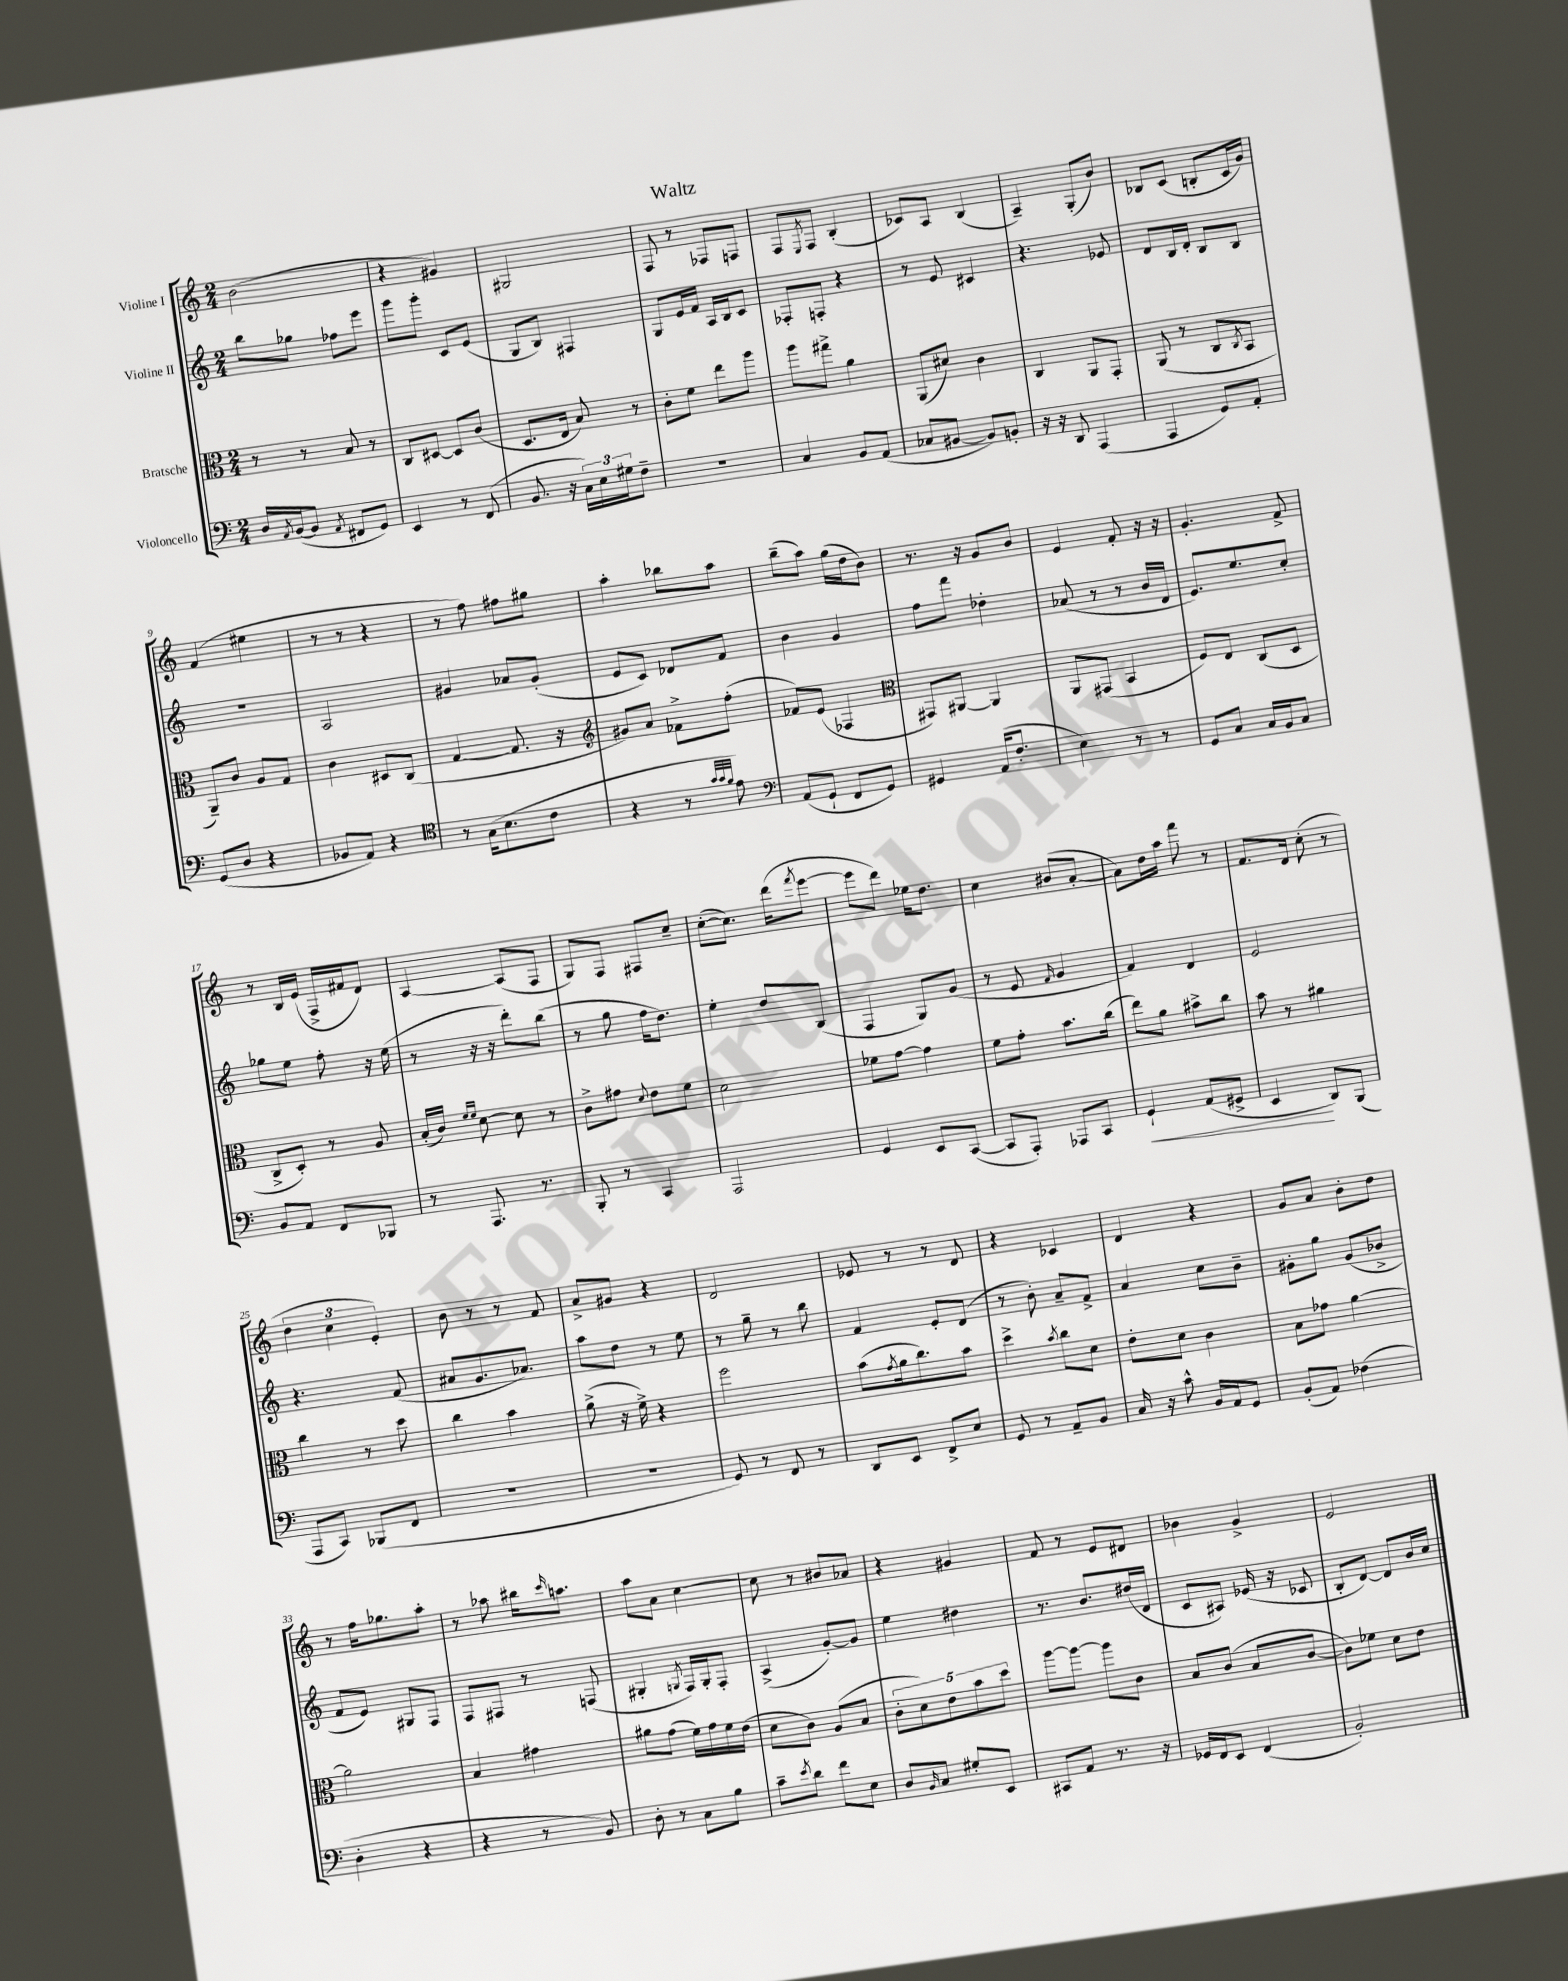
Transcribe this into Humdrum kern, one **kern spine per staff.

**kern	**dynam	**kern	**kern	**kern
*part4	*part4	*part3	*part2	*part1
*staff4	*staff4	*staff3	*staff2	*staff1
*I"Violoncello	*	*I"Bratsche	*I"Violine II	*I"Violine I
*clefF4	*	*clefC3	*clefG2	*clefG2
*k[]	*	*k[]	*k[]	*k[]
*M2/4	*	*M2/4	*M2/4	*M2/4
=1	=1	=1	=1	=1
16D/LL	.	8r	8bb\L	(2b\
8qAA/	.	.	.	.
([16BB/J	.	.	.	.
8BB/J]	.	8r	8gg-X\J	.
8qAA/	.	.	.	.
8FF#X/L	.	8B/	8ff-X\L	.
8GG/J)	.	8r	8eee\J	.
=2	=2	=2	=2	=2
4EE/	.	8C/L	8ggg\L	4r
.	.	[8D#X/J	8ggg'\J	.
8r	.	8D#/L]	8c/L	4g#X/)
(8FF/	.	(8c/J	(8e/J	.
=3	=3	=3	=3	=3
8.BB/	.	8.D/L	8G/L	2G#X/
.	.	.	8B/J)	.
16r	.	16E/Jk	.	.
24C\LL)	.	8B/)	4F#X/	.
24E\	.	.	.	.
24G#X\J	.	.	.	.
8F~\J	.	8r	.	.
=4	=4	=4	=4	=4
2r	.	8c'\L	8G/L	8F/
.	.	8f\J	16e/L	8r
.	.	.	16f/JJ	.
.	.	8ee\L	16A/LL	8F-X/L
.	.	.	16B/J	.
.	.	8aa\J	8c/J	8Fn/J
=5	=5	=5	=5	=5
4C/	.	8aa\L	8F-X'/L	8F/L
.	.	.	.	8qE/
.	.	8gg#X^\J	8Fn'/J	8F/J
8BB/L	.	4a\	4r	(4B'/
(8AA/J	.	.	.	.
=6	=6	=6	=6	=6
8C-X/L	.	(8AA/L	8r	8c-X/L)
[8BB#X/J	.	8d#X/J)	8e/	8A/J
8BB#/L])	.	4c\	4c#X/	(4B/
8BBn'/J	.	.	.	.
=7	=7	=7	=7	=7
16r	.	4C/	4.r	4A~/)
16r	.	.	.	.
8DD/	.	.	.	.
(4AAA/	.	8AA/L	.	(8G'/L
.	.	8GG'/J	8e-X/	8b/J)
=8	=8	=8	=8	=8
4AAA/	.	(8AA/	8d/L	8B-X/L
.	.	8r	16B/L	(8c/J
.	.	.	16d'/JJ	.
8GG/L)	.	8C/L	8B/L	8Bn'/L
.	.	8qC/	.	.
8AA'/J	.	8BB/J	8B/J	16c/L
.	.	.	.	16g/JJ)
!!LO:LB:g=z
=9	=9	=9	=9	=9
(8GG/L	.	8AA~/L)	2r	(4f/
8D/J	.	8c/J	.	.
4r	.	8A/L	.	4ee#X\
.	.	8G/J	.	.
=10	=10	=10	=10	=10
8BB-X/L	.	4c\	2A/	8r
8AA/J)	.	.	.	8r
4r	.	8D#X/L	.	4r
.	.	(8C/J	.	.
=11	=11	=11	=11	=11
*clefC4	*	*	*	*
8r	.	[4G/	4g#X/	8r
(16G\KL	.	.	.	8ff\)
8.B\	.	.	.	.
.	.	8.G/]	8a-X/L	8ff#X\L
8c\J	.	.	(8g#'/J	8gg#X\J
.	.	16r	.	.
=12	=12	=12	=12	=12
*	*	*clefG2	*	*
4r	.	8g#X/L)	8e/L	4aa'\
.	.	8a/J	8c/J)	.
8r	.	8f-X^\L	8d-X/L	8bb-X\L
32qqg/LLL	.	.	.	.
32qqg/	.	.	.	.
32qqf/JJJ	.	.	.	.
8e\)	.	(8ff'\J	8f/J	8aa\J
=13	=13	=13	=13	=13
*clefF4	*	*	*	*
(8AA/L	.	8f-X/L)	4b\	(8bb~\L
8GG`/J	.	(8e/J	.	8aa\J)
8FF/L	.	4F-X/	4g/	(16gg\LL
.	.	.	.	16dd\J
8GG/J)	.	.	.	8b\J)
=14	=14	=14	=14	=14
*	*	*clefC3	*	*
4GG#X/	.	8GG#X/L)	8ff\L	8.r
.	.	[8AA#X/J	8fff\J	.
.	.	.	.	16r
(16AA/KL	.	4AA#/]	4dd-X'\	8g/L
8.F'/J	.	.	.	.
.	.	.	.	8b/J
=15	=15	=15	=15	=15
4E\)	.	8AA/L	(8a-X/	4e/
.	.	(8GG#X/J	8r	.
8r	.	4BB/	8r	8f'/
8r	.	.	16b/LL	16r
.	.	.	16d/JJ	16r
=16	=16	=16	=16	=16
8GG/L	.	8F/L)	8.e/L)	4.g'/
8C/J	.	8E/J	.	.
.	.	.	8.ee/	.
16C/LL	.	(8C/L	.	.
16BB/J	.	.	.	.
8C/J	.	8D/J	8cc'/J	8f^/
!!LO:LB:g=z
=17	=17	=17	=17	=17
8BB/L	.	8C^/L	8gg-X\L	8r
8AA/J	.	8D'/J)	8ee\J	16B/LL
.	.	.	.	(16e/JJ
8FF/L	.	8r	8ff'\	16F^/LL
.	.	.	.	16f#X/J
8BBB-X/J	.	8A/	16r	8d/J)
.	.	.	(16ee\	.
=18	=18	=18	=18	=18
8r	.	(16B'/LL	8r	[4A/
.	.	16c/JJ)	.	.
.	.	16qqf/LL	.	.
.	.	16qqf/JJ	.	.
8.AAA/	.	[8d\	16r	.
.	.	.	16r	.
.	.	8d\]	8ddd'\L)	(8A/L]
8.r	.	.	.	.
.	.	8r	(8bb\J	8F/J
=19	=19	=19	=19	=19
8BBB'/	.	8c^\L	8r	8G/L)
8r	.	8g#X\J	8gg\	8F/J
.	.	8qqd/	.	.
4CC/	.	8e\L	16ff\KL	8F#X/L
.	.	.	8.dd\J)	.
.	.	8f\J	.	8cc~/J
=20	=20	=20	=20	=20
2AAA/	.	2d\	4ee'\	([8cc'\L
.	.	.	.	8.cc\J])
.	.	.	8dd/L	.
.	.	.	.	(16ddd\KL
.	.	.	.	8qfff/
.	.	.	(8B/J	[8eee\J
=21	=21	=21	=21	=21
4GG/	.	8f-X\L	4F/	8eee\L]
.	.	[8g\J	.	8ddd\J)
8EE/L	.	4g\]	8G/L)	16ee-X\KL
.	.	.	.	8.dd\J
([8CC/J	.	.	(8g/J	.
=22	=22	=22	=22	=22
8CC/L]	.	8f\L	8r	4cc\
8AAA'/J)	.	8g'\J	8e/	.
.	.	.	16qqf/	.
8AAA-X/L	.	8.b\L	4g/	(8b#X/L
8CC/J	.	.	.	[8a'/J
.	.	(16cc\Jk	.	.
=23	=23	=23	=23	=23
!	!LO:HP:b	!	!	!
4GG`/	<	8ee\L)	4f/)	8a\L])
.	.	8a\J	.	16dd\L
.	.	.	.	16aa\JJ
(8AA/L	.	8b#X^\L	4d/	8fff\
8GG#X^/J	.	8cc\J	.	8r
=24	=24	=24	=24	=24
4EE/	.	8b\	2e/	8.f/L
.	.	8r	.	.
.	.	.	.	16d/Jk
8DD/L)	[	4a#X\	.	(8cc'\
(8BBB/J	.	.	.	8r
!!LO:LB:g=z
=25	=25	=25	=25	=25
8AAA/L	.	4cc\	4.r	6dd\
8CC/J)	.	.	.	.
.	.	.	.	6cc\
(8BBB-X/L	.	8r	.	.
.	.	.	.	6e'/)
8FF/J	.	8dd\	(8f/	.
=26	=26	=26	=26	=26
2r	.	4cc\	8a#X/L	8b\
.	.	.	8.g/	8r
.	.	4b\	.	8r
.	.	.	8.a-X/J)	.
.	.	.	.	8f/
=27	=27	=27	=27	=27
2r	.	(8a^\	8aa\L	8a^/L
.	.	16r	8dd\J	8g#X/J
.	.	16f^\)	.	.
.	.	4r	8r	4r
.	.	.	8ee\	.
=28	=28	=28	=28	=28
8GG/)	.	2ff\	8r	2d/
8r	.	.	8gg~\	.
8FF/	.	.	8r	.
8r	.	.	8bb\	.
=29	=29	=29	=29	=29
8DD/L	.	(8b\L	4f/	8e-X/
.	.	8qg/	.	.
8EE/J	.	16a\k	.	8r
.	.	8.cc\)	.	.
8FF^/L	.	.	8e'/L	8r
8E/J	.	8b\J	(8d/J	8d/
=30	=30	=30	=30	=30
8GG/	.	4dd^\	8r	4r
8r	.	.	8b'\)	.
.	.	8qb/	.	.
8AA~/L	.	8cc\L	8a~/L	4c-X/
8BB/J	.	8d\J	8f^/J	.
=31	=31	=31	=31	=31
16C/	.	8e'\L	4a/	4d/
16r	.	.	.	.
8c^^\	.	8d\J	.	.
16BB/LL	.	4c\	8cc\L	4r
16AA/J	.	.	.	.
8GG/J	.	.	8b~\J	.
=32	=32	=32	=32	=32
(8BB'/L	.	8B\L	8g#X'\L	8g/L
8AA/J)	.	8g-X\J	8gg\J	8a/J
(4F-X\	.	[4a\	(8g#/L	8b'\L
.	.	.	8b-X^/J	8dd\J
!!LO:LB:g=z
=33	=33	=33	=33	=33
4D'\	.	2a\]	8f/L	8r
.	.	.	8e/J)	16ff\KL
.	.	.	.	8.gg-X\
4r	.	.	8G#X/L	.
.	.	.	8F/J	8aa'\J
=34	=34	=34	=34	=34
4r	.	4B/	8F/L	8r
.	.	.	8F#X/J	8aa-X\
8r	.	4g#X\	8r	16bb#X\KL
.	.	.	.	16qqccc/
.	.	.	.	8.aan\J
8BB/)	.	.	(8Fn/	.
=35	=35	=35	=35	=35
8D'\	.	8a#X\L	4G#X'/	8aa\L
8r	.	(8g\J	.	8a\J
.	.	.	8qGn/	.
8C\L	.	16f\LL)	16F/LL)	[4cc\
.	.	16g\	16G'/J	.
8B\J	.	16f\	8F'/J	.
.	.	(16e\JJ	.	.
=36	=36	=36	=36	=36
8c~\L	.	8d\L	(4A^/	8cc\]
8qe/	.	.	.	.
8d\J	.	8c\J)	.	8r
8f\L	.	(8A/L	[8g'/L)	8b#X/L
8E\J	.	8B/J	8g/J]	8a-X/J
=37	=37	=37	=37	=37
8D/L	.	10c'\L	4ee\	4r
.	.	10d\)	.	.
16qqBB/	.	.	.	.
8C/J	.	.	.	.
.	.	10e\	.	.
8G#X'/L	.	.	4dd#X\	4g#X/
.	.	10b\	.	.
8EE/J	.	.	.	.
.	.	10dd\J	.	.
=38	=38	=38	=38	=38
8CC#X/L	.	[8aa\L	8.r	8f/
8AA/J	.	8aa\J_	.	8r
.	.	.	8.b/L	.
8.r	.	8aa\L]	.	8e/L
.	.	8c\J	(16dd#X/L	8d#X/J
16r	.	.	16d/JJ	.
=39	=39	=39	=39	=39
16GG-X/LL	.	8B/L	8c/L	4b-X\
16FF/J	.	.	.	.
8EE/J	.	(8c/J	8A#X/J)	.
(4FF/	.	8B/L	(16e-X/	4g^/
.	.	.	16r	.
.	.	[8c/J	8c-X/	.
=40	=40	=40	=40	=40
2BB'/)	.	8c\L])	8B'/L	2e/
.	.	8f-X\J	[8d/J)	.
.	.	8d\L	8d/L]	.
.	.	8e\J	16b/L	.
.	.	.	16cc/JJ	.
==	==	==	==	==
*-	*-	*-	*-	*-
